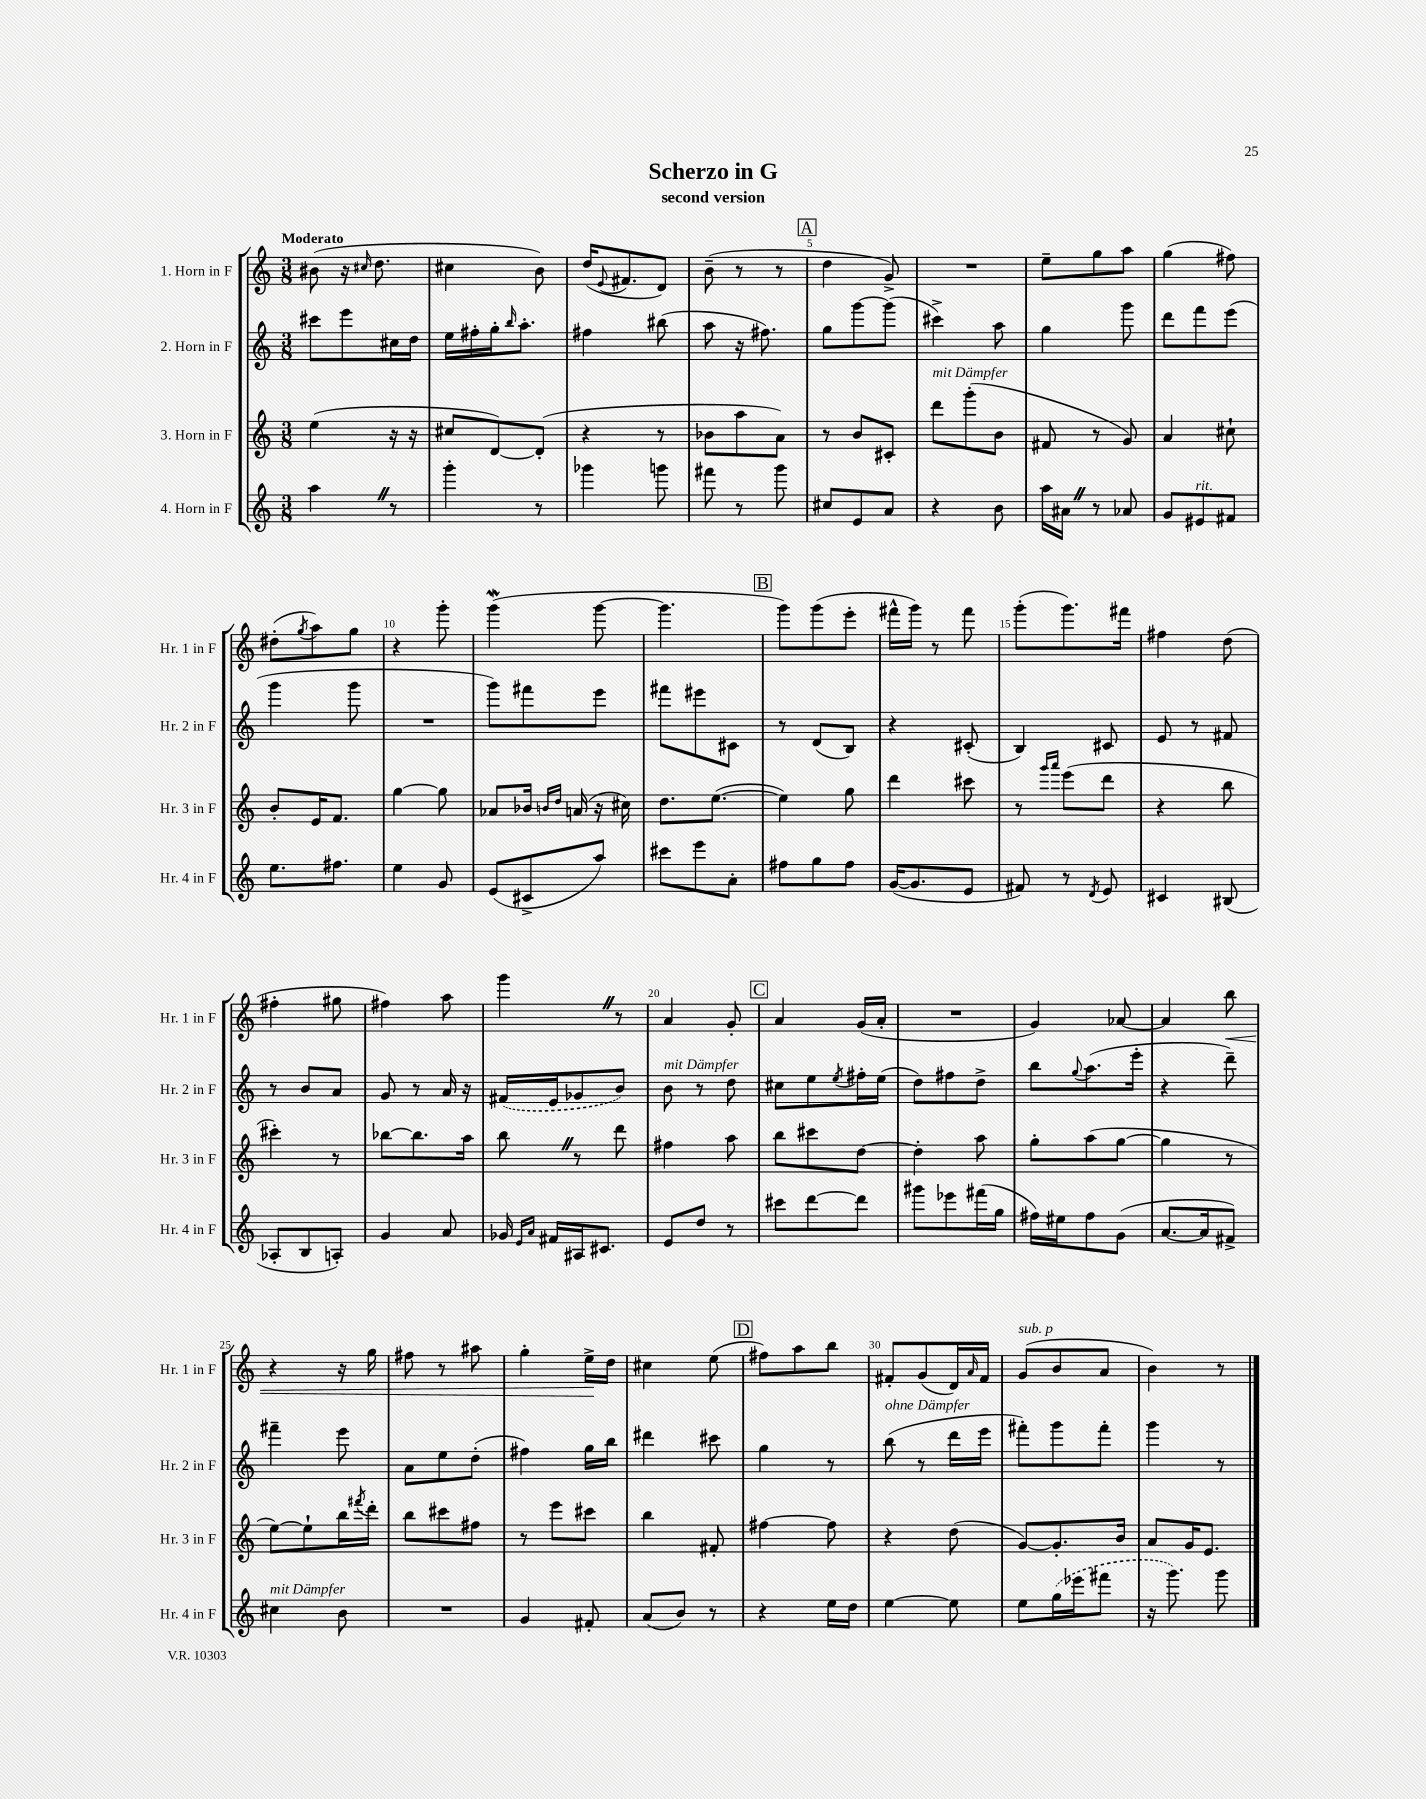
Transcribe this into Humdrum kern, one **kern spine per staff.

**kern	**kern	**kern	**kern
*staff4	*staff3	*staff2	*staff1
*clefG2	*clefG2	*clefG2	*clefG2
*k[]	*k[]	*k[]	*k[]
*M3/8	*M3/8	*M3/8	*M3/8
4aa	(4ee	8ccc#	(8b#
.	.	8eee	16r
.	.	.	16qqcc#
.	.	.	8.dd
8r	16r	16cc#	.
.	16r	16dd	.
=	=	=	=
4ggg'	8cc#	16ee	4cc#
.	.	16ff#'	.
.	[8d)	16gg'	.
.	.	16qqbb	.
.	.	8.aa'	.
8r	(8d']	.	8b)
=	=	=	=
4ggg-	4r	4ff#	(16dd
.	.	.	8qqe
.	.	.	8.f#
8ggg	8r	(8bb#	8d)
=	=	=	=
8fff#	8b-	8aa	(8b~
8r	8aa	16r	8r
.	.	8.ff#)	.
8ggg	8a)	.	8r
=	=	=	=
8cc#	8r	8gg	4dd
8e	8b	[8ggg	.
8a	8c#'	(8ggg]	8g^)
=	=	=	=
4r	8ddd	4ccc#^)	4.r
.	(8ggg'	.	.
8b	8b	8aa	.
=	=	=	=
16aa	8f#	4gg	8ee~
16a#	.	.	.
8r	8r	.	8gg
8a-	8g)	8ggg	8aa
=	=	=	=
8g	4a	8ddd	(4gg
8e#	.	8fff	.
8f#	8cc#`	(8eee	8ff#)
=	=	=	=
8.ee	8b'	4ggg	(8dd#'
.	.	.	8qgg
.	16e	.	8aa)
8.ff#	8.f	.	.
.	.	8ggg	8gg
=	=	=	=
4ee	[4gg	4.r	4r
8g	8gg]	.	8ggg'
=	=	=	=
(8e	8a-	8ggg)	(4ggg
8c#^	16b-	8fff#	.
.	16qqb	.	.
.	16qqdd	.	.
.	(16a	.	.
8aa)	16r	8eee	[8ggg
.	16cc#)	.	.
=	=	=	=
8ccc#	8.dd	8fff#	4.ggg]
8eee	.	8eee#	.
.	([8.ee	.	.
8a'	.	8c#	.
=	=	=	=
8ff#	4ee])	8r	8ggg)
8gg	.	(8d	(8ggg
8ff#	8gg	8B)	8eee'
=	=	=	=
([16g	4ddd	4r	16fff#^^
8.g]	.	.	16ggg)
.	.	.	8r
8e	8ccc#	(8c#'	8fff#
=	=	=	=
8f#)	8r	4B)	(8ggg'
.	16qqggg	.	.
.	16qqaaa	.	.
8r	(8eee	.	8.ggg)
8qd	.	.	.
8e	8ddd	8c#	.
.	.	.	16fff#
=	=	=	=
4c#	4r	8e	4ff#
.	.	8r	.
(8B#	8bb	8f#	(8dd
=	=	=	=
8A-'	4ccc#')	8r	4ff#'
8B	.	8b	.
8A')	8r	8a	8gg#
=	=	=	=
4g	[8bb-	8g	4ff#)
.	8.bb-]	8r	.
8a	.	16a	8aa
.	16aa	16r	.
=	=	=	=
16g-	8bb	(16f#	4ggg
16qqe	.	.	.
16qqa	.	.	.
16f#	.	16e	.
16A#	8r	8g-	.
8.c#	.	.	.
.	8ddd	8b)	8r
=	=	=	=
8e	4ff#	8b	4a
8dd	.	8r	.
8r	8aa	8dd	8g'
=	=	=	=
8ccc#	8bb	8cc#	4a
[8ddd	8ccc#	8ee	.
.	.	8qee	.
8ddd]	[8dd	16ff#'	(16g
.	.	(16ee	16a'
=	=	=	=
8ggg#	4dd']	8dd)	4.r
8eee-	.	8ff#	.
(16fff#	8aa	8dd^	.
16gg	.	.	.
=	=	=	=
16ff#)	8gg'	8bb	4g)
16ee#	.	.	.
.	.	8qqgg	.
8ff#	(8aa	(8.aa	.
(8g	[8gg	.	[8a-
.	.	16eee'	.
=	=	=	=
[8.a	4gg]	4r	4a-]
16a]	.	.	.
8f#^)	8r	8ddd~)	8bb
=	=	=	=
4cc#	[8ee)	4fff#~	4r
.	8ee`]	.	.
8b	16bb	8eee	16r
.	8qfff#	.	.
.	16ddd'	.	16gg
=	=	=	=
4.r	8bb	8a	8ff#
.	8ccc#	8ee	8r
.	8ff#	(8dd'	8aa#
=	=	=	=
4g	8r	4ff#)	4gg'
.	8eee	.	.
8f#'	8ccc#	16gg	16ee^
.	.	16bb	16dd
=	=	=	=
(8a	4bb	4ddd#	4cc#
8b)	.	.	.
8r	8f#'	8ccc#	(8ee
=	=	=	=
4r	[4ff#	4gg	8ff#)
.	.	.	8aa
16ee	8ff#]	8r	8bb
16dd	.	.	.
=	=	=	=
[4ee	4r	(8bb	8f#'
.	.	8r	(8g
8ee]	(8dd	16ddd	16d)
.	.	.	16qqa
.	.	16eee	16f#
=	=	=	=
8ee	[8g)	8fff#')	(8g
(16gg	8.g']	8ggg	8b
16eee-	.	.	.
8fff#	.	8fff#'	8a
.	16b	.	.
=	=	=	=
16r	8a	4ggg	4b)
8.ggg)	.	.	.
.	16g	.	.
.	8.e	.	.
8ggg	.	8r	8r
==	==	==	==
*-	*-	*-	*-
